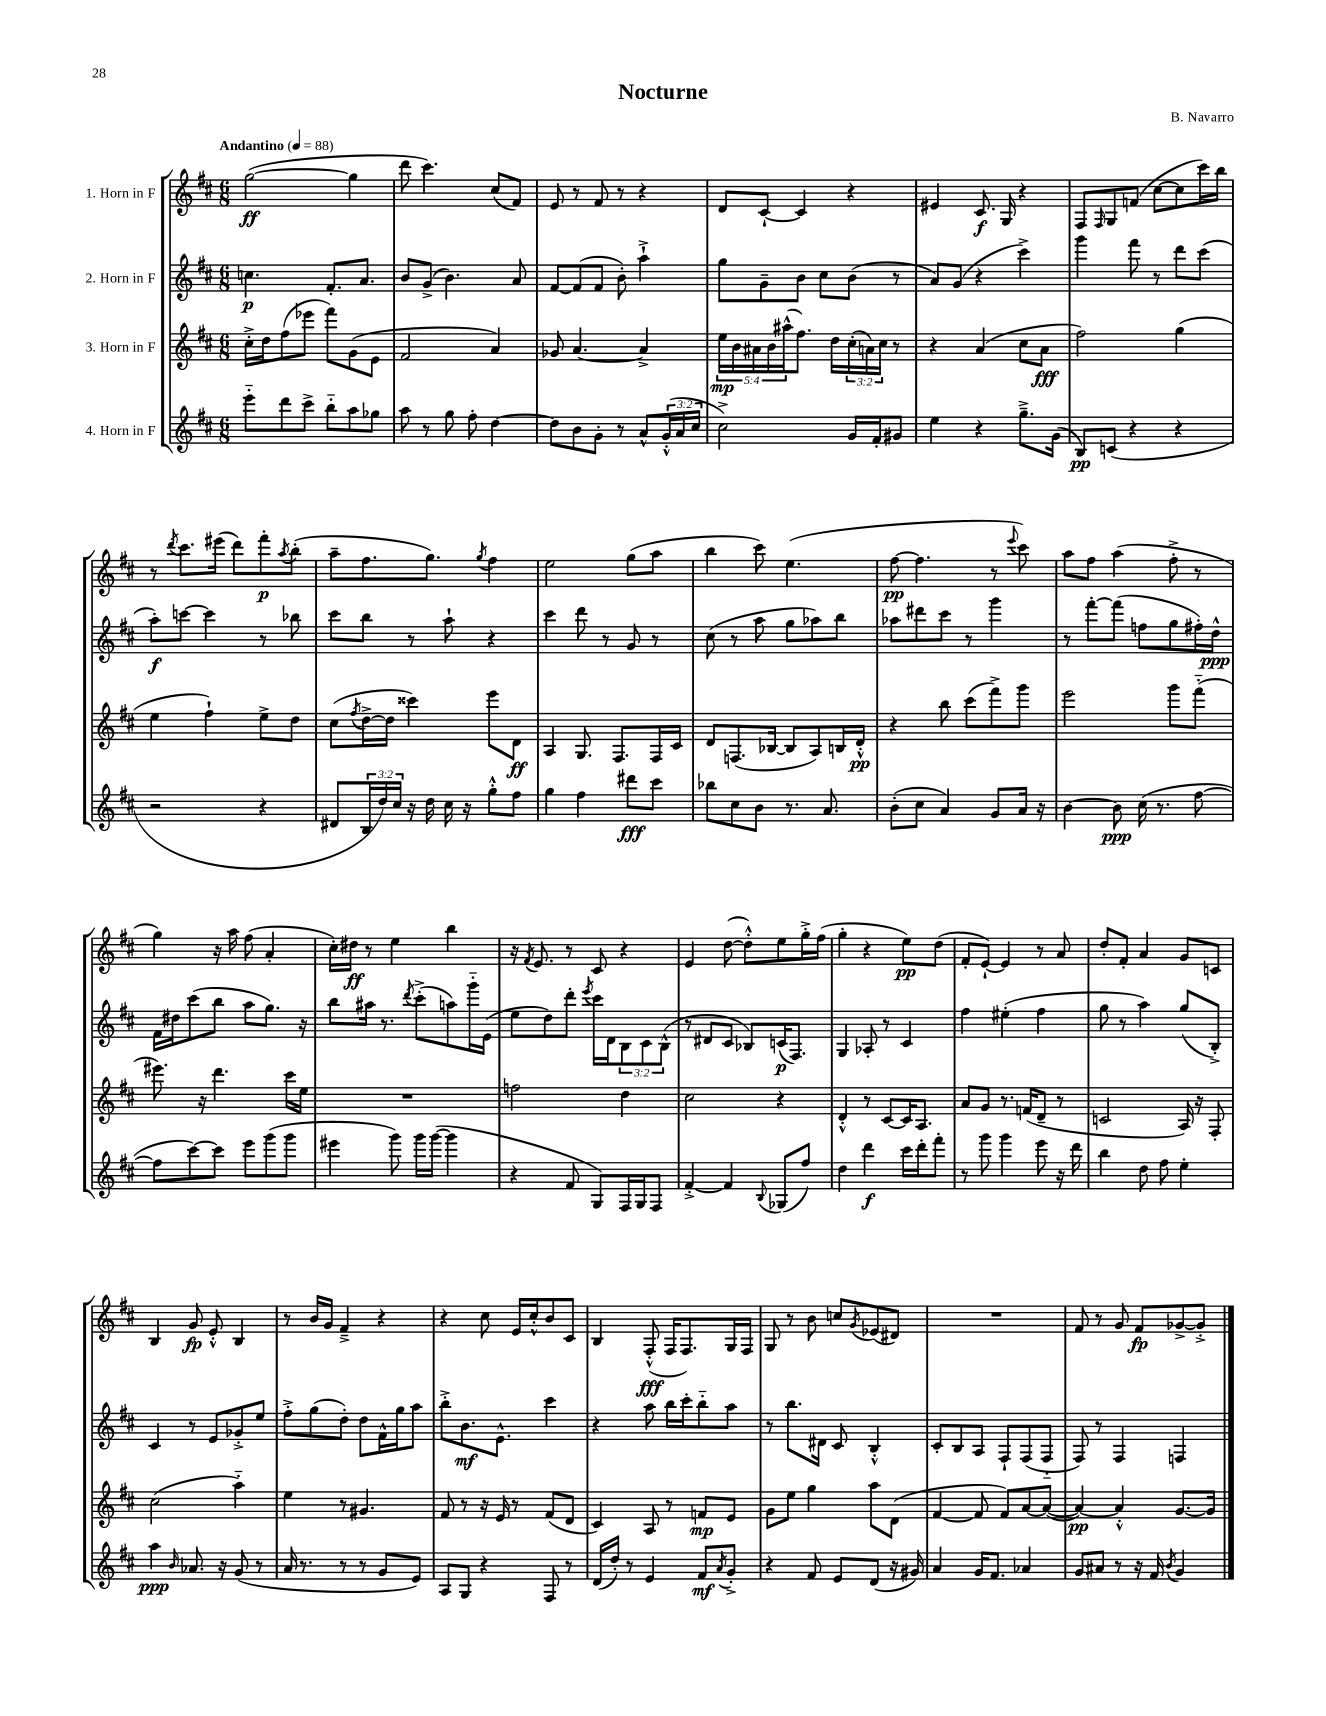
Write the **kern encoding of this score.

**kern	**kern	**kern	**kern
*staff4	*staff3	*staff2	*staff1
*clefG2	*clefG2	*clefG2	*clefG2
*k[f#c#]	*k[f#c#]	*k[f#c#]	*k[f#c#]
*M6/8	*M6/8	*M6/8	*M6/8
*MM88	*MM88	*MM88	*MM88
8eee'~	16cc#'^	4.cc	([2gg
.	16dd	.	.
8ddd	(8ff#	.	.
8ccc#^	8eee-	.	.
8bb'~	8fff#)	8.f#'	.
8aa	(8g	.	4gg]
.	.	8.a	.
8gg-	8e	.	.
=	=	=	=
8aa	2f#	8b	8ddd
8r	.	(8g^	4.ccc#)
8gg	.	4.b)	.
8ff#'	.	.	.
[4dd	4a)	.	(8cc#
.	.	8a	8f#)
=	=	=	=
8dd]	8g-	[8f#	8e
8b	[4.a	(8f#]	8r
8g'	.	8f#	8f#
8r	.	8b')	8r
8a^^	4a^]	4aa`^	4r
(24g'^^	.	.	.
24a	.	.	.
24cc#	.	.	.
=	=	=	=
2cc#^)	20ee	8gg	8d
.	20b	.	.
.	20a#	.	.
.	.	8g~	[8c#`
.	20b	.	.
.	(20aa#^^	.	.
.	8.ff#)	8b	4c#]
.	.	8cc#	.
.	16dd	.	.
16g	(24cc#'	(8b	4r
.	24a)	.	.
16f#'	.	.	.
.	24cc#	.	.
8g#	8r	8r	.
=	=	=	=
4ee	4r	8a)	4e#
.	.	(8g	.
4r	(4a	4r	8.c#
.	.	.	16G
8.gg~^	8cc#	4ccc#^)	4r
.	8a	.	.
(16g	.	.	.
=	=	=	=
8B)	2ff#)	4ggg	8F#
.	.	.	16qqF#
(8c	.	.	8G
4r	.	8fff#	(8f
.	.	8r	[8cc#
4r	(4gg	8ddd	8cc#]
.	.	(8ccc#	16ccc#)
.	.	.	16bb
=	=	=	=
2r	4ee	8aa')	8r
.	.	.	8qddd
.	.	[8ccc	8.ccc#
.	4ff#`)	4ccc]	.
.	.	.	(16eee#
.	.	.	8ddd)
4r	8ee^	8r	8fff#'
.	.	.	8qaa
.	8dd	8bb-	(8bb'
=	=	=	=
8d#	(8cc#	8ccc#	8aa~
.	8qff#	.	.
24B	[16dd^	8bb	8.ff#
24dd)	.	.	.
.	16dd]	.	.
24cc#	.	.	.
16r	4ccc##)	8r	.
16dd	.	.	8.gg)
16cc#	.	8aa`	.
16r	.	.	.
.	.	.	8qgg
8gg'^^	8eee	4r	4ff#
8ff#	8d	.	.
=	=	=	=
4gg	4A	4ccc#	2ee
4ff#	8.G	8ddd	.
.	.	8r	.
.	8.F#	.	.
8ddd#	.	8g	(8gg
8ccc#	16F#	8r	8aa
.	16c#	.	.
=	=	=	=
8bb-	8d	(8cc#	4bb
8cc#	(8.F	8r	.
8b	.	8aa	8ccc#)
.	[16B-	.	.
8.r	8B-]	8gg	(4.ee
.	8A)	8aa-)	.
8.a	.	.	.
.	16B	8bb	.
.	16d'^^	.	.
=	=	=	=
(8b'	4r	8aa-	[8ff#
8cc#	.	8ddd#	4.ff#]
4a)	8bb	8ccc#	.
.	(8ccc#	8r	.
8g	8fff#^)	4ggg	8r
.	.	.	8qqeee
16a	8ggg	.	8ccc#)
16r	.	.	.
=	=	=	=
[4b	2eee	8r	8aa
.	.	[8fff#'	8ff#
8b]	.	(8fff#]	(4aa
(16cc#	.	8ff	.
8.r	.	.	.
.	8ggg	8gg	8ff#'^
[8ff#	(8fff#'~	16ff#')	8r
.	.	16dd^^	.
=	=	=	=
8ff#]	8.eee#)	16f#	4gg)
.	.	16dd#	.
[8ccc#)	.	(8ccc#	.
.	16r	.	.
8ccc#]	4.ddd	8bb	16r
.	.	.	16aa
8eee	.	8aa	(8ff#
(8ggg	.	8.gg)	4a'
8ggg	16ccc#	.	.
.	16ee	16r	.
=	=	=	=
4eee#	2.r	8bb	16cc#')
.	.	.	16dd#
.	.	16aa#	8r
.	.	8.r	.
8ggg)	.	.	4ee
.	.	8qddd	.
16ggg	.	(8ccc#'^	.
([16ggg	.	.	.
4ggg]	.	8aa)	4bb
.	.	16ggg'~	.
.	.	(16e	.
=	=	=	=
4r	2ff	8ee	16r
.	.	.	8qf#
.	.	.	8.e
.	.	8dd)	.
8f#	.	8ddd'	8r
.	.	8qeee	.
8G)	.	16ccc#	8c#
.	.	16d	.
16F#	4dd	12B	4r
16G	.	.	.
.	.	12c#	.
8F#	.	.	.
.	.	(12B^^	.
=	=	=	=
[4f#'^	2cc#	8r	4e
.	.	8d#	.
4f#]	.	8c#	([8dd
.	.	8B-)	8dd'^^])
8qqB	.	.	.
(8G-	4r	(16c	8ee
.	.	8.F#)	.
8ff#)	.	.	16gg'^
.	.	.	(16ff#
=	=	=	=
4dd	4d'^^	4G	4gg'
4ddd	8r	8A-'	4r
.	[8c#	8r	.
16ccc#	16c#]	4c#	8ee)
16ddd'	8.A	.	.
8fff#'	.	.	(8dd
=	=	=	=
8r	8a	4ff#	8f#'
8ggg	8g	.	[8e`)
4ggg	8.r	(4ee#'	4e]
.	(16f	.	.
8eee	8d~	4ff#	8r
16r	8r	.	8a
16ddd	.	.	.
=	=	=	=
4bb	2c	8gg	8dd'
.	.	8r	8f#'
8dd	.	4aa)	4a
8ff#	.	.	.
4ee'	16A)	(8gg	8g
.	16r	.	.
.	8F#'	8B'^)	8c
=	=	=	=
4aa	(2cc#	4c#	4B
16qqb	.	.	.
8.a-	.	8r	8g
.	.	8e	8e'^^
16r	.	.	.
(8g	4aa'~)	8g-'^	4B
8r	.	8ee	.
=	=	=	=
16a	4ee	8ff#'^	8r
8.r	.	.	.
.	.	(8gg	16b
.	.	.	16g
8r	8r	8dd')	4f#~^
8r	4.g#	8dd	.
8g	.	16f#^^	4r
.	.	16gg	.
8e)	.	8aa	.
=	=	=	=
8A	8f#	8bb'^	4r
8G	8r	8.b	.
4r	16r	.	8cc#
.	16e	8.e^^	.
.	8r	.	16e
.	.	.	16cc#'^^
8F#	(8f#	4ccc#	8b
8r	8d	.	8c#
=	=	=	=
(16d	4c#)	4r	4B
16dd')	.	.	.
8r	.	.	.
4e	8A	8aa	(8F#'^^
.	8r	16bb	16F#
.	.	16ccc#'	8.F#)
8f#	8f	8bb'~	.
8qa	.	.	.
8g'^	8e	8aa	16G
.	.	.	16F#
=	=	=	=
4r	8g	8r	8G
.	8ee	8.bb	8r
8f#	4gg	.	8b
.	.	16d#	.
8e	.	8c#	8cc
.	.	.	8qg
(8d	8aa	4B'^^	(8e-
16r	(8d	.	8d#)
16g#)	.	.	.
=	=	=	=
4a	[4f#	8c#'	2.r
.	.	8B	.
16g	8f#]	8A	.
8.f#	.	.	.
.	8f#)	8F#`	.
4a-	[8a	(8F#	.
.	(8a_	8F#'~	.
=	=	=	=
8g	4a_)	8F#)	8f#
8a#	.	8r	8r
8r	4a'^^]	4F#	8g
16r	.	.	8f#
16f#	.	.	.
8qb	.	.	.
4g	[8.g	4F	[8g-^
.	.	.	8g-'^]
.	16g]	.	.
==	==	==	==
*-	*-	*-	*-
